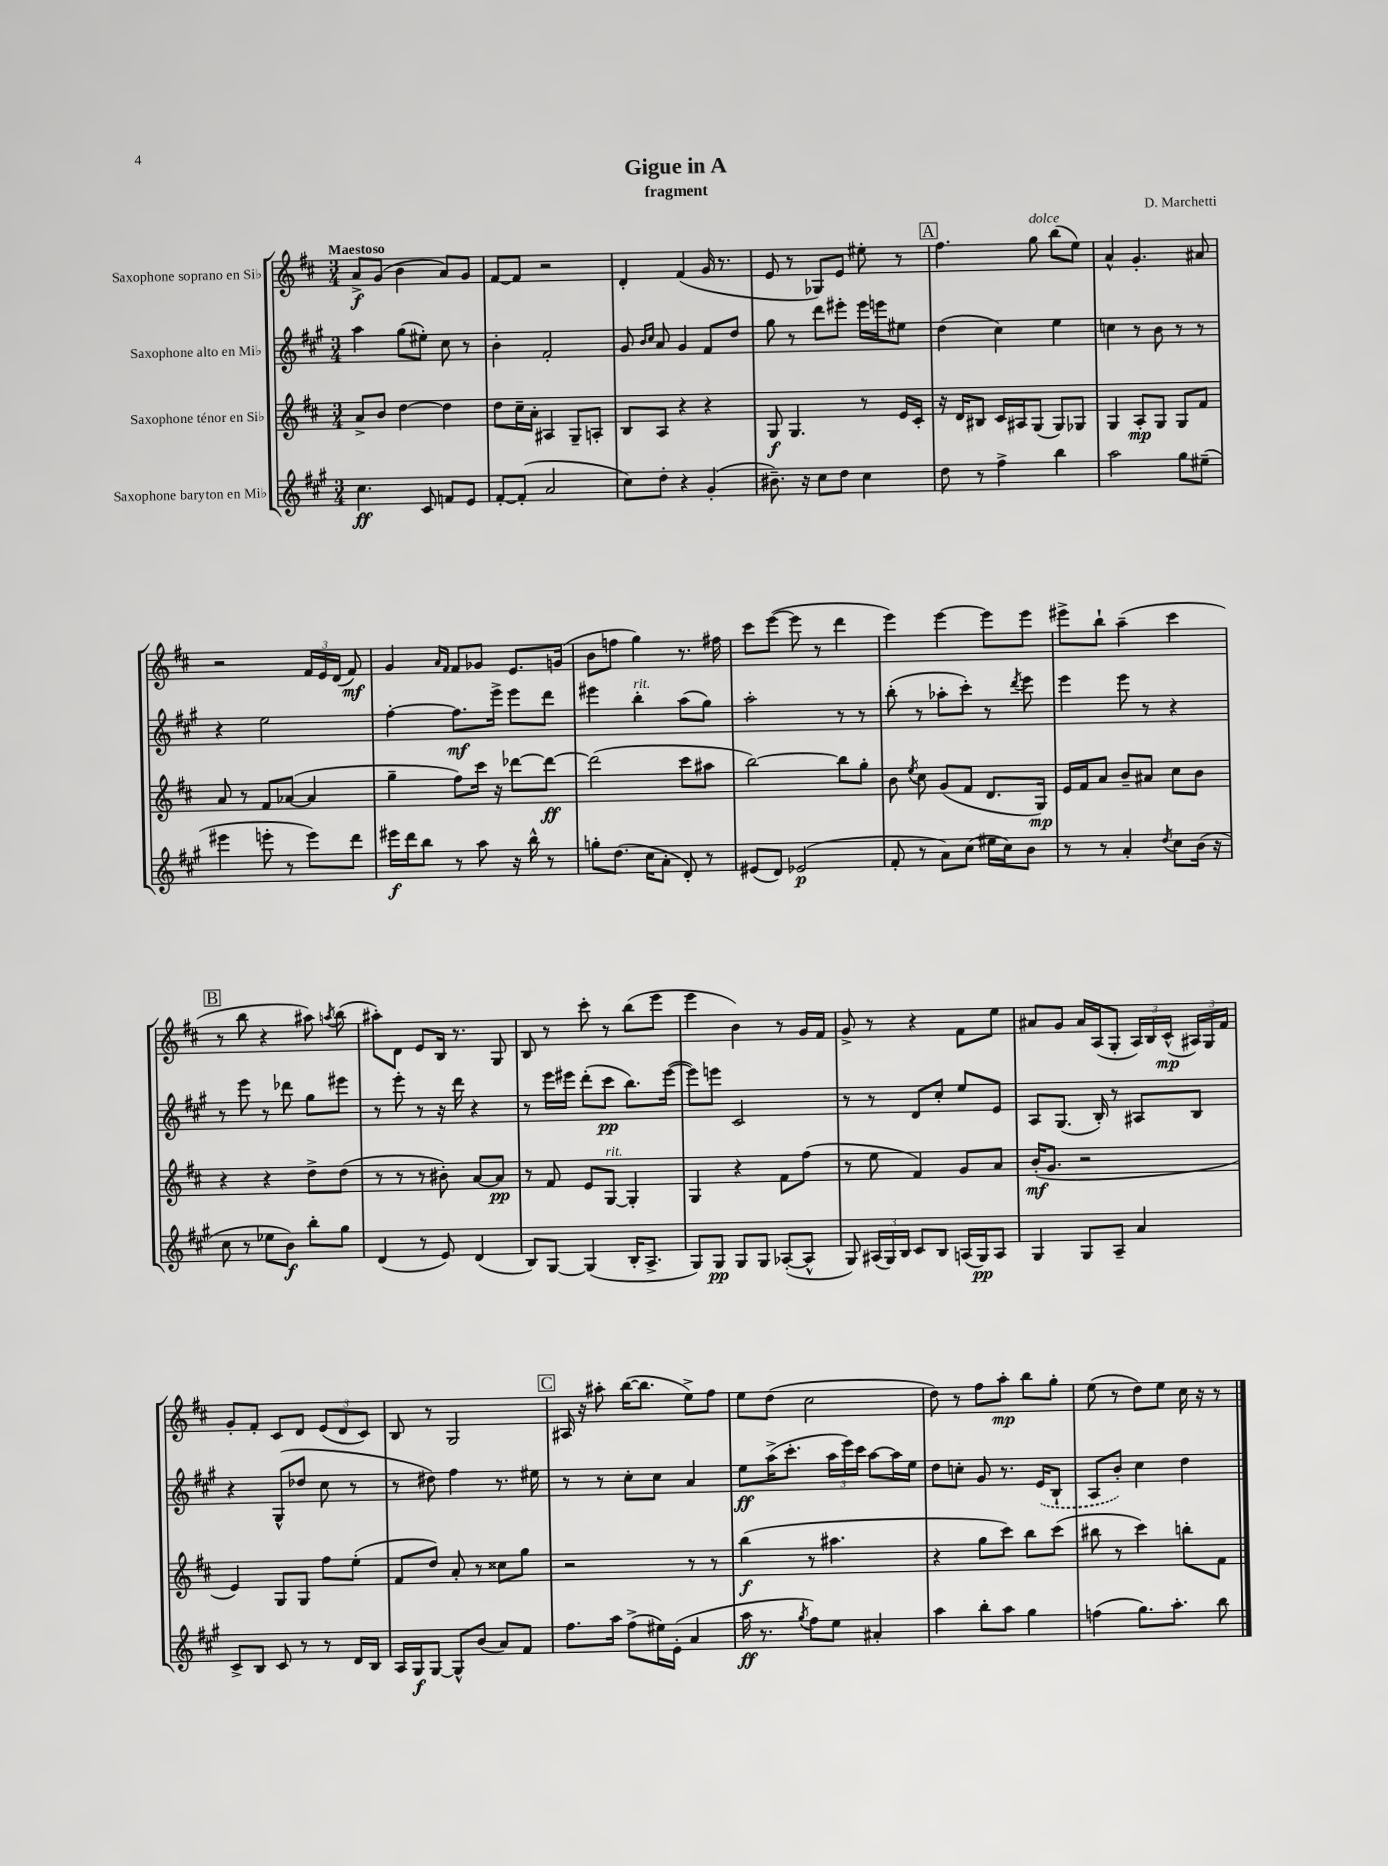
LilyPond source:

\header { title = "Gigue in A" composer = "D. Marchetti" subtitle = "fragment" }
<<
\new StaffGroup <<
\new Staff = "s0" \with { instrumentName = "Saxophone soprano en Sib" } {
    \clef treble \key d \major \numericTimeSignature \time 3/4 \tempo "Maestoso"
    \autoBeamOff a'8[->\f g'8]( b'4 a'8[) g'8] |
    fis'8[~ fis'8] r2 |
    d'4-. fis'4( g'16 r8. |
    e'8 r8 ges8[) e'8] eis''8-. r8 |
    \mark \markup { \box "A" } fis''4. g''8^\markup { \italic "dolce" } b''8[( e''8]) |
    a'4-^ g'4.-. ais'8 |
    r2 \tuplet 3/2 { fis'16[ e'16 d'16]( } fis'8\mf) |
    g'4 \grace { a'16[ fis'16] } fis'8[ ges'8] e'8.[ g'16]( |
    b'8[ f''8] g''4) r8. fis''16 |
    cis'''8[ e'''8]~( e'''8 r8 d'''4 |
    e'''4) e'''4~ e'''8[ e'''8] |
    eis'''8[-> b''8]-! a''4--( cis'''4 |
    \mark \markup { \box "B" } r8 b''8 r4 ais''8) \acciaccatura { a''8 } b''8( |
    ais''8[-.) d'8] e'8[ b16] r8. g8 |
    b8 r8 cis'''8-. r8 b''8[( e'''8] |
    e'''4 b'4) r8 g'16[ fis'16] |
    g'8-> r8 r4 fis'8[ e''8] |
    ais'8[ g'8] ais'16[ a16( g8]-. \tuplet 3/2 { a16[) b16 cis'16]-^\mp( } \tuplet 3/2 { ais16[) g16 fis'16] } |
    g'8[-. fis'8]-. cis'8[ d'8] \tuplet 3/2 { e'8[( d'8 cis'8]) } |
    b8 r8 g2 |
    \mark \markup { \box "C" } ais16 r16 ais''8-. b''16[~( b''8.] e''8[->) fis''8] |
    e''8[ d''8]( cis''2 |
    d''8) r8 fis''8[ a''8]-.\mp b''8[ g''8]-. |
    e''8( r8 d''8[) e''8] cis''16 r16 r8 \bar "|." |
}
\new Staff = "s1" \with { instrumentName = "Saxophone alto en Mib" } {
    \clef treble \key a \major \numericTimeSignature \time 3/4
    \autoBeamOff a''4 gis''8[( eis''8]-.) cis''8 r8 |
    b'4-. fis'2-. |
    gis'8 \grace { b'16[ cis''16] } a'8 gis'4 fis'8[ d''8] |
    gis''8 r8 d'''8[ eis'''8]-. eis'''16[ e'''16 eis''8] |
    \mark \markup { \box "A" } d''4( cis''4) e''4 |
    c''4 r8 b'8 r8 r8 |
    r4 e''2 |
    fis''4~-. fis''8.[\mf e'''16]-> e'''8[ d'''8] |
    eis'''4 b''4-.^\markup { \italic "rit." } a''8[( gis''8]) |
    a''2-. r8 r8 |
    b''8-.( r8 aes''8[-. cis'''8]-.) r8 \acciaccatura { d'''8 } e'''8 |
    e'''4 e'''8 r8 r4 |
    \mark \markup { \box "B" } r8 e'''8 r8 des'''8 gis''8[ eis'''8] |
    r8 e'''8-. r8 r16 d'''16 r4 |
    r8 e'''16[ eis'''16] d'''8[-.( cis'''8]\pp b''8.[) eis'''16]~( |
    eis'''8[) e'''8] cis'2 |
    r8 r8 d'8[ cis''8]-. e''8[ e'8] |
    a8[ gis8.]( b16-.) r8 ais8[ b8] |
    r4 gis8[-^( des''8] cis''8 r8 |
    r8 dis''8) fis''4 r8. eis''16 |
    \mark \markup { \box "C" } r8 r8 cis''8[-. cis''8] a'4 |
    e''8[\ff a''16->( cis'''8.]-. \tuplet 3/2 { a''16[ e'''16) cis'''16] } a''8[~ a''16 e''16] |
    d''8[ c''8]-. gis'8 r8. \once \slurDashed e'16[( b8]-! |
    a8[ b'8]-.) cis''4 d''4 \bar "|." |
}
\new Staff = "s2" \with { instrumentName = "Saxophone ténor en Sib" } {
    \clef treble \key d \major \numericTimeSignature \time 3/4
    \autoBeamOff a'8[-> b'8] d''4~ d''4 |
    d''8[ cis''16-- a'16]-. ais4 g8[-- a8]-. |
    b8[ a8] r4 r4 |
    g8\f g4. r8 e'16[ cis'16]-. |
    \mark \markup { \box "A" } r16 d'16[ bis8] cis'16[ ais16 g8]( g8[) ges8] |
    g4 a8[-.\mp g8] g8[ fis'8] |
    a'8 r8 fis'8[ aes'8]~( aes'4 |
    g''4-- fis''8[) cis'''16] r16 des'''8[~ des'''8]~\ff |
    des'''2( cis'''8[ ais''8] |
    b''2~) b''8[ g''8]-. |
    b'8 \acciaccatura { e''8 } cis''8 g'8[( fis'8] d'8.[ g16]\mp) |
    e'16[ fis'16 a'8] b'8[-- ais'8] cis''8[ b'8] |
    \mark \markup { \box "B" } r4 r4 d''8[-> d''8]( |
    r8 r8 r8 bis'8-.) a'8[~ a'8]\pp |
    r8 fis'8 e'8[ g8]~^\markup { \italic "rit." } g4-. |
    g4 r4 fis'8[ fis''8]( |
    r8 e''8 fis'4) g'8[ a'8] |
    b'16[-.\mf( g'8.] r2 |
    e'4) g8[ g8] fis''8[ e''8]-.( |
    fis'8[ d''8]) a'8-. r8 cisis''8[ g''8] |
    \mark \markup { \box "C" } r2 r8 r8 |
    b''4\f( r8 ais''4. |
    r4 g''8[ cis'''8]) b''8[ cis'''8]( |
    bis''8 r8 cis'''4) b''8[-. fis'8] \bar "|." |
}
\new Staff = "s3" \with { instrumentName = "Saxophone baryton en Mib" } {
    \clef treble \key a \major \numericTimeSignature \time 3/4
    \autoBeamOff cis''4.\ff cis'8 f'8[ e'8] |
    fis'8[~-. fis'8]-.( a'2 |
    cis''8[) d''8]-. r4 gis'4-.( |
    bis'8.--) r16 cis''8[ d''8] cis''4 |
    \mark \markup { \box "A" } d''8 r8 fis''4-> b''4 |
    a''2 gis''8[ eis''8]--( |
    eis'''4 e'''8-. r8 e'''8[) d'''8] |
    eis'''16[\f d'''16 b''8] r8 a''8 r16 b''16-^ r8 |
    g''8[-. d''8.]( cis''16[ a'8]-. d'8-.) r8 |
    eis'8[( d'8]) ees'2\p( |
    fis'8-. r8 a'8[) cis''8]( eis''16[ cis''16) b'8] |
    r8 r8 a'4-. \acciaccatura { d''8 } cis''8[ b'16]( r16 |
    \mark \markup { \box "B" } cis''8 r8 ees''8[ b'8]\f) b''8[-. gis''8] |
    d'4( r8 e'8) d'4( |
    b8[) gis8]~ gis4( b16[-. a8.]-> |
    gis8[) gis8]\pp gis8[ gis8] aes8[~-.( aes8]-^ |
    gis8) \tuplet 3/2 { ais16[( gis16) b16] } cis'8[ b8] a16[( gis16\pp) a8] |
    gis4 gis8[ a8]-- a'4 |
    cis'8[-> b8] cis'8 r8 r8 d'16[ b16] |
    a16[ gis16\f gis8]~ gis8[-^ b'8]( a'8[) fis'8] |
    \mark \markup { \box "C" } fis''8.[ a''16] fis''8[->( eis''16) e'16]-.( a'4 |
    a''16\ff r8. \acciaccatura { gis''8 } fis''8[) e''8] ais'4-. |
    a''4 b''8[-. a''8] gis''4 |
    f''4( gis''8.[) a''8.]-. b''8 \bar "|." |
}
>>
>>
\layout { \context { \Score \remove "Bar_number_engraver" } }
